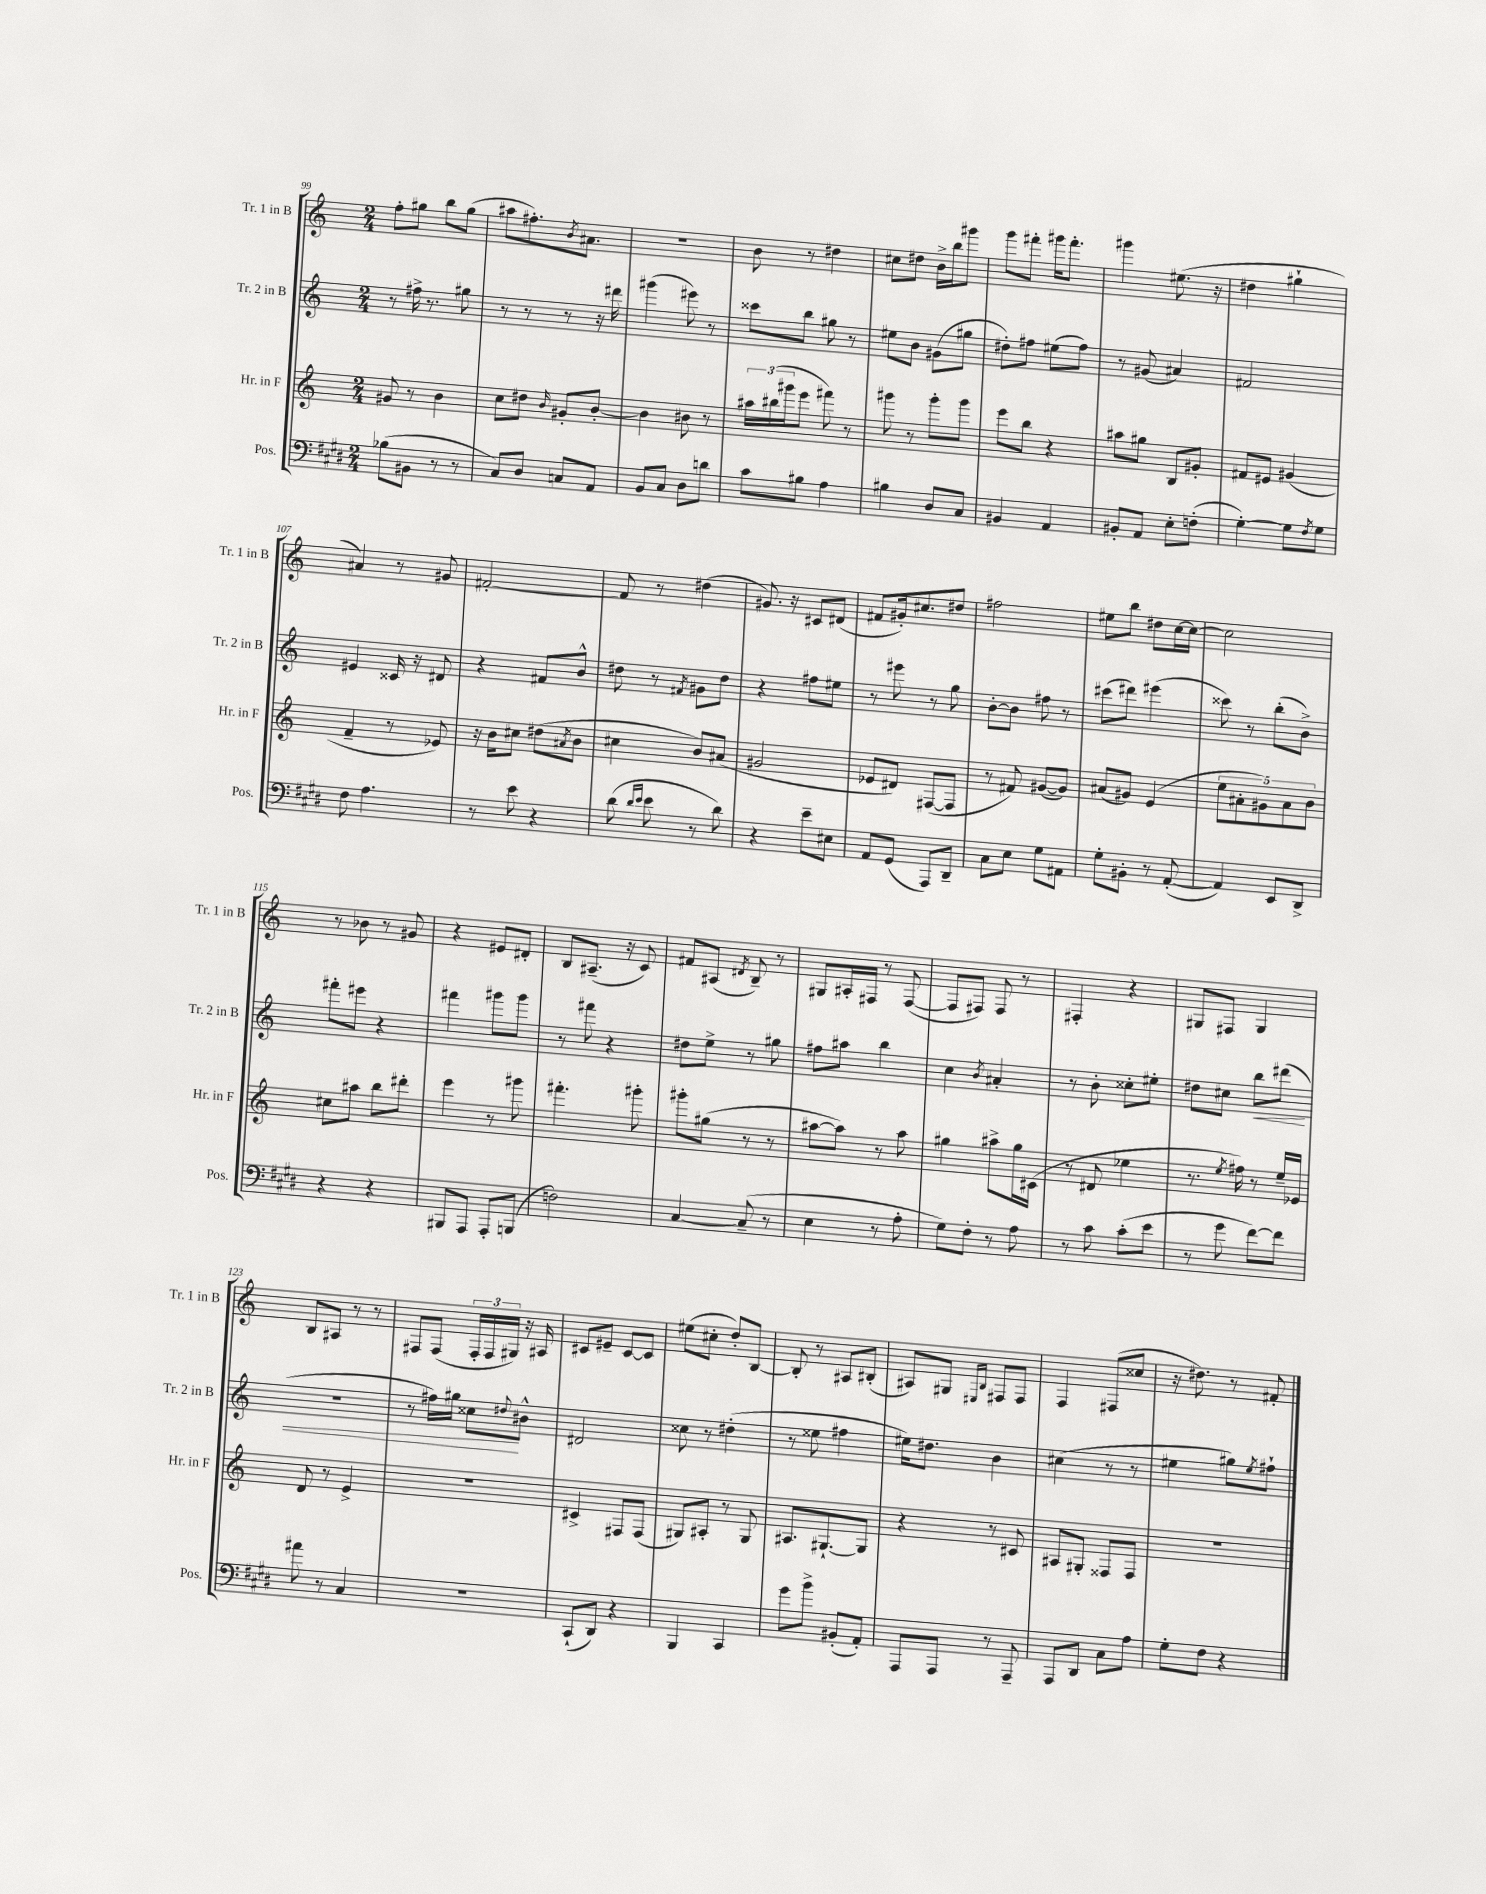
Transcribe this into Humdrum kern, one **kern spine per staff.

**kern	**kern	**kern	**kern
*staff4	*staff3	*staff2	*staff1
*clefF4	*clefG2	*clefG2	*clefG2
*k[f#c#g#d#]	*k[]	*k[]	*k[]
*M2/4	*M2/4	*M2/4	*M2/4
(8B-	8g#	8r	8ff'
8BB#	8r	16ff#^	8gg#
.	.	8.r	.
8r	4b	.	8bb
8r	.	8gg#	(8gg#
=	=	=	=
8C#)	8cc	8r	8aa#
8D#	8dd#	8r	8.ff#')
.	16qqb	.	.
8C	8g#'	8r	.
.	.	.	8qb
.	.	.	8.a#
8AA	[8b'	16r	.
.	.	16ddd#	.
=	=	=	=
8BB	4b]	(4ggg#	2r
8C#	.	.	.
8D#	8b#	8eee#)	.
8d	8r	8r	.
=	=	=	=
8c#	24aa#	8ccc##	8b
.	(24bb#	.	.
.	24ggg#	.	.
8B#	8eee	8bb	8r
4A	8fff#)	8gg#	4dd#
.	8r	8r	.
=	=	=	=
4B#	8ggg#	8ee#	8cc#
.	8r	8b	8dd#
8D#	8ggg#'	(8g#	16b^
.	.	.	16bb
8C#	8ggg#	8gg#	8ggg#
=	=	=	=
4BB#	8eee	8dd#')	8ggg
.	8bb	8ff#	8fff#'
4AA	4r	(8ee#	16ggg#
.	.	.	8.fff#'
.	.	8ff#)	.
=	=	=	=
8BB#'	8aa#	8r	4ggg#
8AA	8gg#	(8g#	.
8E'	8B	4a#)	(8.ee#
(8F'	8g#'	.	.
.	.	.	16r
=	=	=	=
[4G#')	8f#	2f#	4dd#
.	8e#	.	.
8G#]	(4g#	.	4gg#`
8qF#	.	.	.
8G#	.	.	.
=	=	=	=
8F#	4f~	4e#	4a#)
4.A	.	.	.
.	8r	16c##	8r
.	.	16r	.
.	8e-)	8d#	8g#
=	=	=	=
8r	16r	4r	[2f#'
.	16b	.	.
8e	8cc#	.	.
4r	(8dd#	8f#	.
.	8qa#	.	.
.	8b	8b^^	.
=	=	=	=
(8d#	4cc#	8dd#	8f#]
16qqd#	.	.	.
16qqe	.	.	.
8e	.	8r	8r
.	.	8qf#	.
8r	8b)	8g#	(4dd#
8d#)	(8a#	8dd#	.
=	=	=	=
4r	2g#	4r	8.g#)
.	.	.	16r
8e~	.	8ff#	8c#
8E#	.	8ee#	(8d#
=	=	=	=
8AA	8e-	8r	8f#
(8GG#	8d#)	8eee#	16g#')
.	.	.	8.cc#
8AAA)	([8F#	8r	.
8DD#~	8F#]	8gg	8dd#
=	=	=	=
8C#	8r	[8b'	2ff#
8E	8f#)	8b]	.
8G#	([8g#	8ff#	.
8AA#	8g#])	8r	.
=	=	=	=
8G#'	(8a#	(8ccc#	8ee#
8BB#'	8g#)	8ddd#)	8bb
8r	(4e	(4eee#	8dd#
([8AA'	.	.	[16cc
.	.	.	16cc_
=	=	=	=
4AA])	10ee	8ccc##)	2cc]
.	10a#'	.	.
.	.	8r	.
.	10g#)	.	.
8EE	.	(8bb'	.
.	10a#	.	.
8DD#^	.	8b^)	.
.	10b	.	.
=	=	=	=
4r	8cc#	8fff#'	8r
.	8aa#	8eee#	8b-
4r	8bb	4r	8r
.	8ddd#'	.	8g#
=	=	=	=
8BBB#	4eee	4fff#	4r
8AAA	.	.	.
8AAA'	8r	8ggg#	8e#
(8BBB	8ggg#	8ggg#	8d#'
=	=	=	=
2F)	4.fff#'	8r	8B
.	.	8fff#	(8.A#~
.	.	4r	.
.	.	.	16r
.	8ggg#'	.	8c)
=	=	=	=
[4C#	8ggg#'	8dd#	8f#
.	(8gg#	8ee^	(8A#
.	.	.	8qd#
(8C#~]	8r	8r	8B~)
8r	8r	8gg#	8r
=	=	=	=
4E	[8aa#	8ff#	8G#
.	8aa#])	8aa#	16A#'
.	.	.	16F#
8r	8r	4bb	8r
8A'	8aa#	.	([8F#
=	=	=	=
8G#)	4gg#	4cc	8F#]
8F#'	.	.	8F#)
.	.	8qb	.
8r	8aa#^	4a#'	8F#
8A	16gg#	.	8r
.	(16c#	.	.
=	=	=	=
8r	8r	8r	4F#'
8c#	8d#	8b'	.
(8c#'	4ee-	8cc##'	4r
8e	.	8ee#'	.
=	=	=	=
8r	8.r	8dd#	8G#
8g#	.	8cc#	8F#
.	8qee	.	.
.	16ff#)	.	.
[8f#)	8r	8bb	4G#
8f#]	16ee~	(8ddd#	.
.	16e-	.	.
=	=	=	=
8a#	8d	2r	8B
8r	8r	.	8A#
4C#	4e^	.	8r
.	.	.	8r
=	=	=	=
2r	2r	8r	8F#
.	.	16ff#)	(8F#
.	.	16gg#	.
.	.	8cc##	24F#'
.	.	.	24F#
.	.	.	24G#)
.	.	8qqdd#	.
.	.	8b#^^	16r
.	.	.	16A#
=	=	=	=
(8CC#`	4c#^	2d#	8c#
8DD#)	.	.	8e#~
4r	8F#	.	[8c#
.	(8F#	.	8c#]
=	=	=	=
4BBB	8G#)	8cc##	(8ee#
.	8A#'	8r	8cc#'
4CC#	8r	(4dd#'	8dd')
.	8G#	.	[8B
=	=	=	=
8g#	8.A#	8r	8B']
8b^	.	8ee##	8r
.	[8.G#`	.	.
(8BB#'	.	4ff#	8A#
8AA')	8G#]	.	(8B#'
=	=	=	=
8AAA	4r	16ee#)	8A#)
.	.	8.dd#	.
8AAA	.	.	8G#
.	.	.	16qqE#
.	.	.	16qqB
8r	8r	4b	8F#
8AAA~	8c#	.	8F#
=	=	=	=
8AAA	8A#	(4cc#	4F
8DD#	8G#'	.	.
8C#	8F##	8r	(8F#
8A	8F##	8r	8cc##
=	=	=	=
8G#'	2r	4ee#	16r
.	.	.	8.dd#)
8F#	.	.	.
4r	.	8gg#)	8r
.	.	8qee#	.
.	.	8ff#`	8f#'
==	==	==	==
*-	*-	*-	*-
